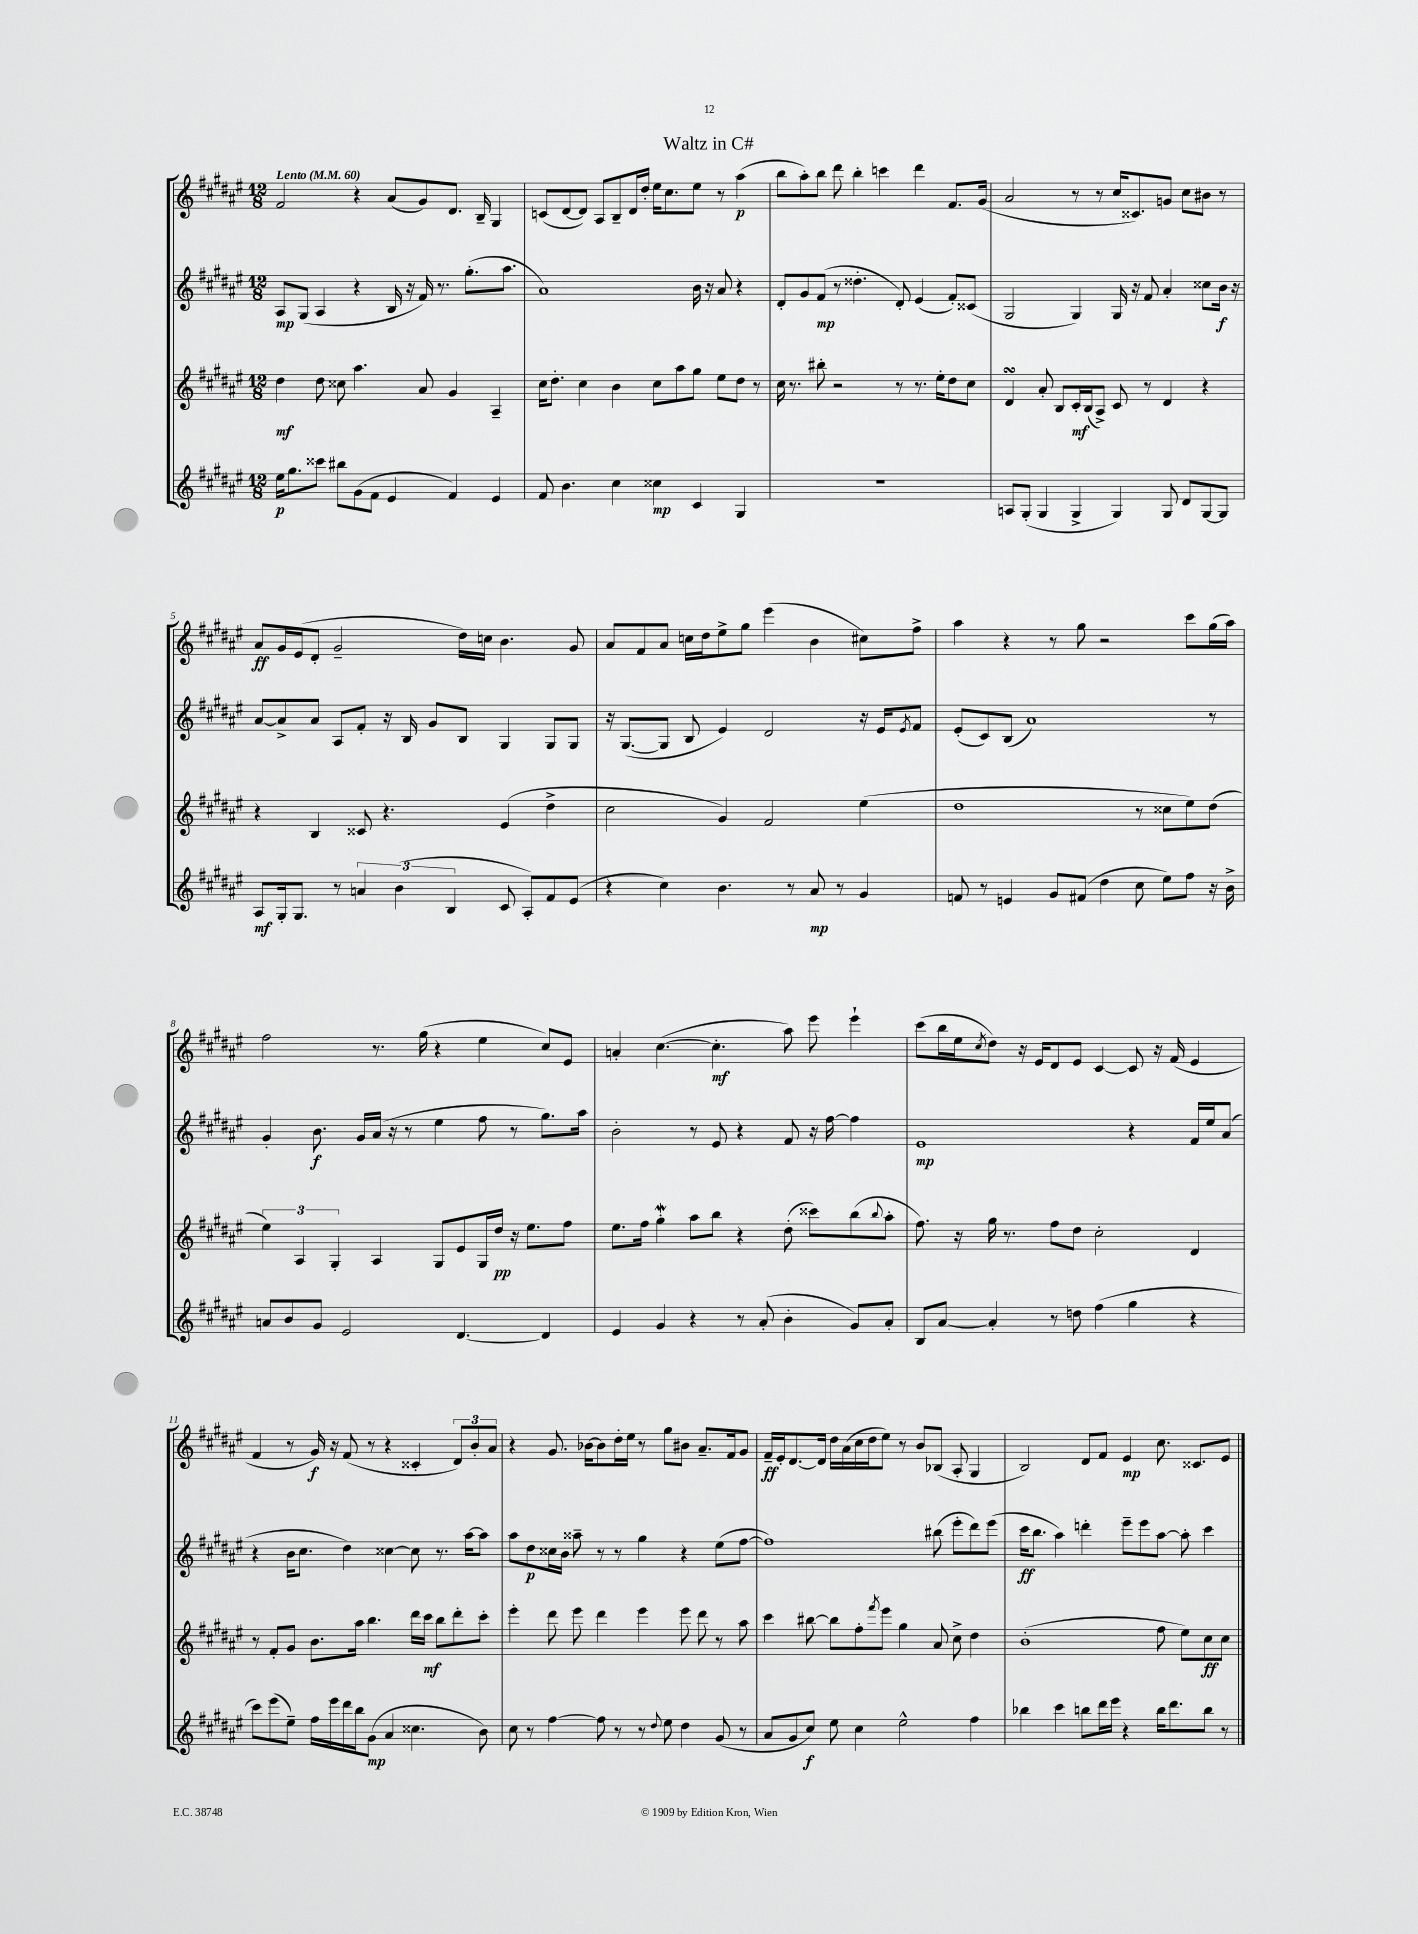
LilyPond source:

\header { title = "Waltz in C#" }
<<
\new StaffGroup <<
\new Staff = "s0" {
    \clef treble \key fis \major \numericTimeSignature \time 12/8 \tempo "Lento" 4 = 60
    fis'2 r4 ais'8( gis'8) dis'8. b16-- gis4 |
    c'8( dis'8~ dis'8) ais8 b8-- dis'16 dis''16-. eis''16 cis''8. eis''8 r8 ais''4\p( |
    b''8 ais''8-.) b''8 dis'''8 b''4-. c'''4 dis'''4 fis'8. gis'16( |
    ais'2 r8 r8 cis''16 cisis'8.) g'8 cis''8 bis'8 r8 |
    ais'8\ff gis'16 eis'16( dis'8-. gis'2-- dis''16) c''16 b'4. gis'8 |
    ais'8 fis'8 ais'8 c''16 dis''16 eis''8-> gis''8 eis'''4( b'4 cis''8) fis''8-> |
    ais''4 r4 r8 gis''8 r2 cis'''8 gis''16( ais''16) |
    fis''2 r8. gis''16( r4 eis''4 cis''8) eis'8 |
    a'4-. cis''4.~( cis''4.-.\mf ais''8) eis'''8 eis'''4-! |
    cis'''8( b''16 eis''16 \acciaccatura { cis''8 } dis''8) r16 eis'16 dis'8 eis'8 cis'4~ cis'8 r16 fis'16( eis'4 |
    fis'4 r8 gis'16\f) r16 fis'8( r8 r4 cisis'4-. \tuplet 3/2 { dis'8) b'8-. ais'8 } |
    r4 gis'8. bes'16~ bes'8 dis''16-. eis''16 r8 gis''8 bis'8 ais'8.-- fis'16 gis'8 |
    fis'16--\ff eis'16-. dis'8.~ dis'16 dis''16 ais'16( cis''16 dis''16 eis''8) r8 b'8 bes8( ais8-. gis4 |
    b2) dis'8 fis'8 eis'4\mp cis''8. cisis'8. eis'8 \bar "|." |
}
\new Staff = "s1" {
    \clef treble \key fis \major \numericTimeSignature \time 12/8
    ais8\mp gis8( ais4 r4 b16 r16 fis'16) r8. gis''8.-.( ais''8. |
    ais'1) b'16 r16 ais'8 r4 |
    dis'8-. gis'8 fis'8\mp( r8 disis''4.-. dis'8-.) eis'4( fis'8-.) cisis'8( |
    gis2 gis4) gis16 r16 fis'8 ais'4-. cisis''8 b'16\f r16 |
    ais'8~ ais'8-> ais'8 ais8 fis'8-. r16 b16 gis'8 b8 gis4 gis8 gis8 |
    r16 gis8.~( gis8 b8 eis'4) dis'2 r16 eis'16 \acciaccatura { eis'8 } fis'8 |
    eis'8-.( cis'8) b8( ais'1) r8 |
    gis'4-. b'8.\f gis'16 ais'16( r16 r8 eis''4 fis''8 r8 gis''8.) ais''16 |
    b'2-. r8 eis'8 r4 fis'8 r16 fis''16~ fis''4 |
    eis'1\mp r4 fis'16 eis''16 ais'8( |
    r4 b'16 cis''8. dis''4) cisis''4~ cisis''8 r8. ais''16~ ais''8 |
    ais''8 dis''8\p cisis''16 b'16 aisis''8-- r8 r8 gis''4 r4 eis''8( fis''8~ |
    fis''1) bis''8( eis'''8-. dis'''8) eis'''8( |
    cis'''16\ff b''8. ais''4) d'''4-. eis'''8-- eis'''8 ais''8~ ais''8-. cis'''4 \bar "|." |
}
\new Staff = "s2" {
    \clef treble \key fis \major \numericTimeSignature \time 12/8
    dis''4\mf dis''8 cisis''8 ais''4. ais'8 gis'4 ais4-- |
    cis''16 dis''8.-. cis''4 b'4 cis''8 ais''8 gis''8 eis''8 dis''8 r8 |
    cis''16 r8. bis''8-. r2 r8 r8. eis''16-. dis''8 cis''8 |
    dis'4\turn ais'8-. b8 cis'16-.\mf b16( ais8->) cis'8 r8 dis'4 r4 |
    r4 b4 cisis'8 r4. eis'4( dis''4-> |
    cis''2 gis'4) fis'2 eis''4( |
    dis''1 r8 cisis''8 eis''8) dis''8( |
    \tuplet 3/2 { eis''4) ais4 gis4-. } ais4 gis8 eis'8 gis16 dis''16\pp r16 eis''8. fis''8 |
    eis''8. fis''16 gis''4-.\mordent ais''8 b''8 r4 dis''8-.( cisis'''8) b''8( \appoggiatura { b''8 } ais''8-. |
    fis''8.) r16 gis''16 r8. fis''8 dis''8 cis''2-. dis'4 |
    r8 fis'8-. gis'8 b'8. ais''16 b''4. dis'''16 cis'''16\mf b''8 dis'''8-. cis'''8-. |
    eis'''4-. dis'''8 eis'''8 dis'''4 eis'''4 eis'''8 dis'''8 r8 ais''8 |
    cis'''4 bis''8~ bis''8 fis''8-. \acciaccatura { fis'''8 } eis'''8 gis''4 ais'8 cis''8-> dis''4 |
    b'1-.( fis''8 eis''8) cis''8\ff cis''8 \bar "|." |
}
\new Staff = "s3" {
    \clef treble \key fis \major \numericTimeSignature \time 12/8
    eis''16\p gis''8. cisis'''8 bis''8 gis'8( fis'8 eis'4 fis'4) eis'4 |
    fis'8 b'4. cis''4 cisis''4\mp cis'4 gis4 |
    R1. |
    a8 gis8-.( gis4 gis4-> gis4) gis8 dis'8 gis8~ gis8 |
    ais8\mf gis16-. gis8. r8 \tuplet 3/2 { a'4 b'4( b4 } cis'8 ais8-.) fis'8 eis'8( |
    r4 cis''4) b'4. r8 ais'8\mp r8 gis'4 |
    f'8 r8 e'4 gis'8 fis'8( dis''4 cis''8 eis''8) fis''8 r16 b'16-> |
    a'8 b'8 gis'8 eis'2 dis'4.~ dis'4 |
    eis'4 gis'4 r4 r8 ais'8-.( b'4-. gis'8) ais'8-. |
    b8 ais'8~ ais'4-. r8 d''8 fis''4( gis''4 r4 |
    cis'''8) eis'''8( eis''8--) fis''16 eis'''16 dis'''16 b''16 gis'8\mp( ais'4 cisis''4. b'8) |
    cis''8 r8 fis''4~ fis''8 r8 r8 \appoggiatura { dis''8 } eis''8 dis''4 gis'8( r8 |
    ais'8 gis'8 cis''8\f) eis''8 cis''4 eis''2-^ fis''4 |
    bes''4 cis'''4 b''8 dis'''16 eis'''16 r4 b''16 dis'''8. b''8 r8 \bar "|." |
}
>>
>>
